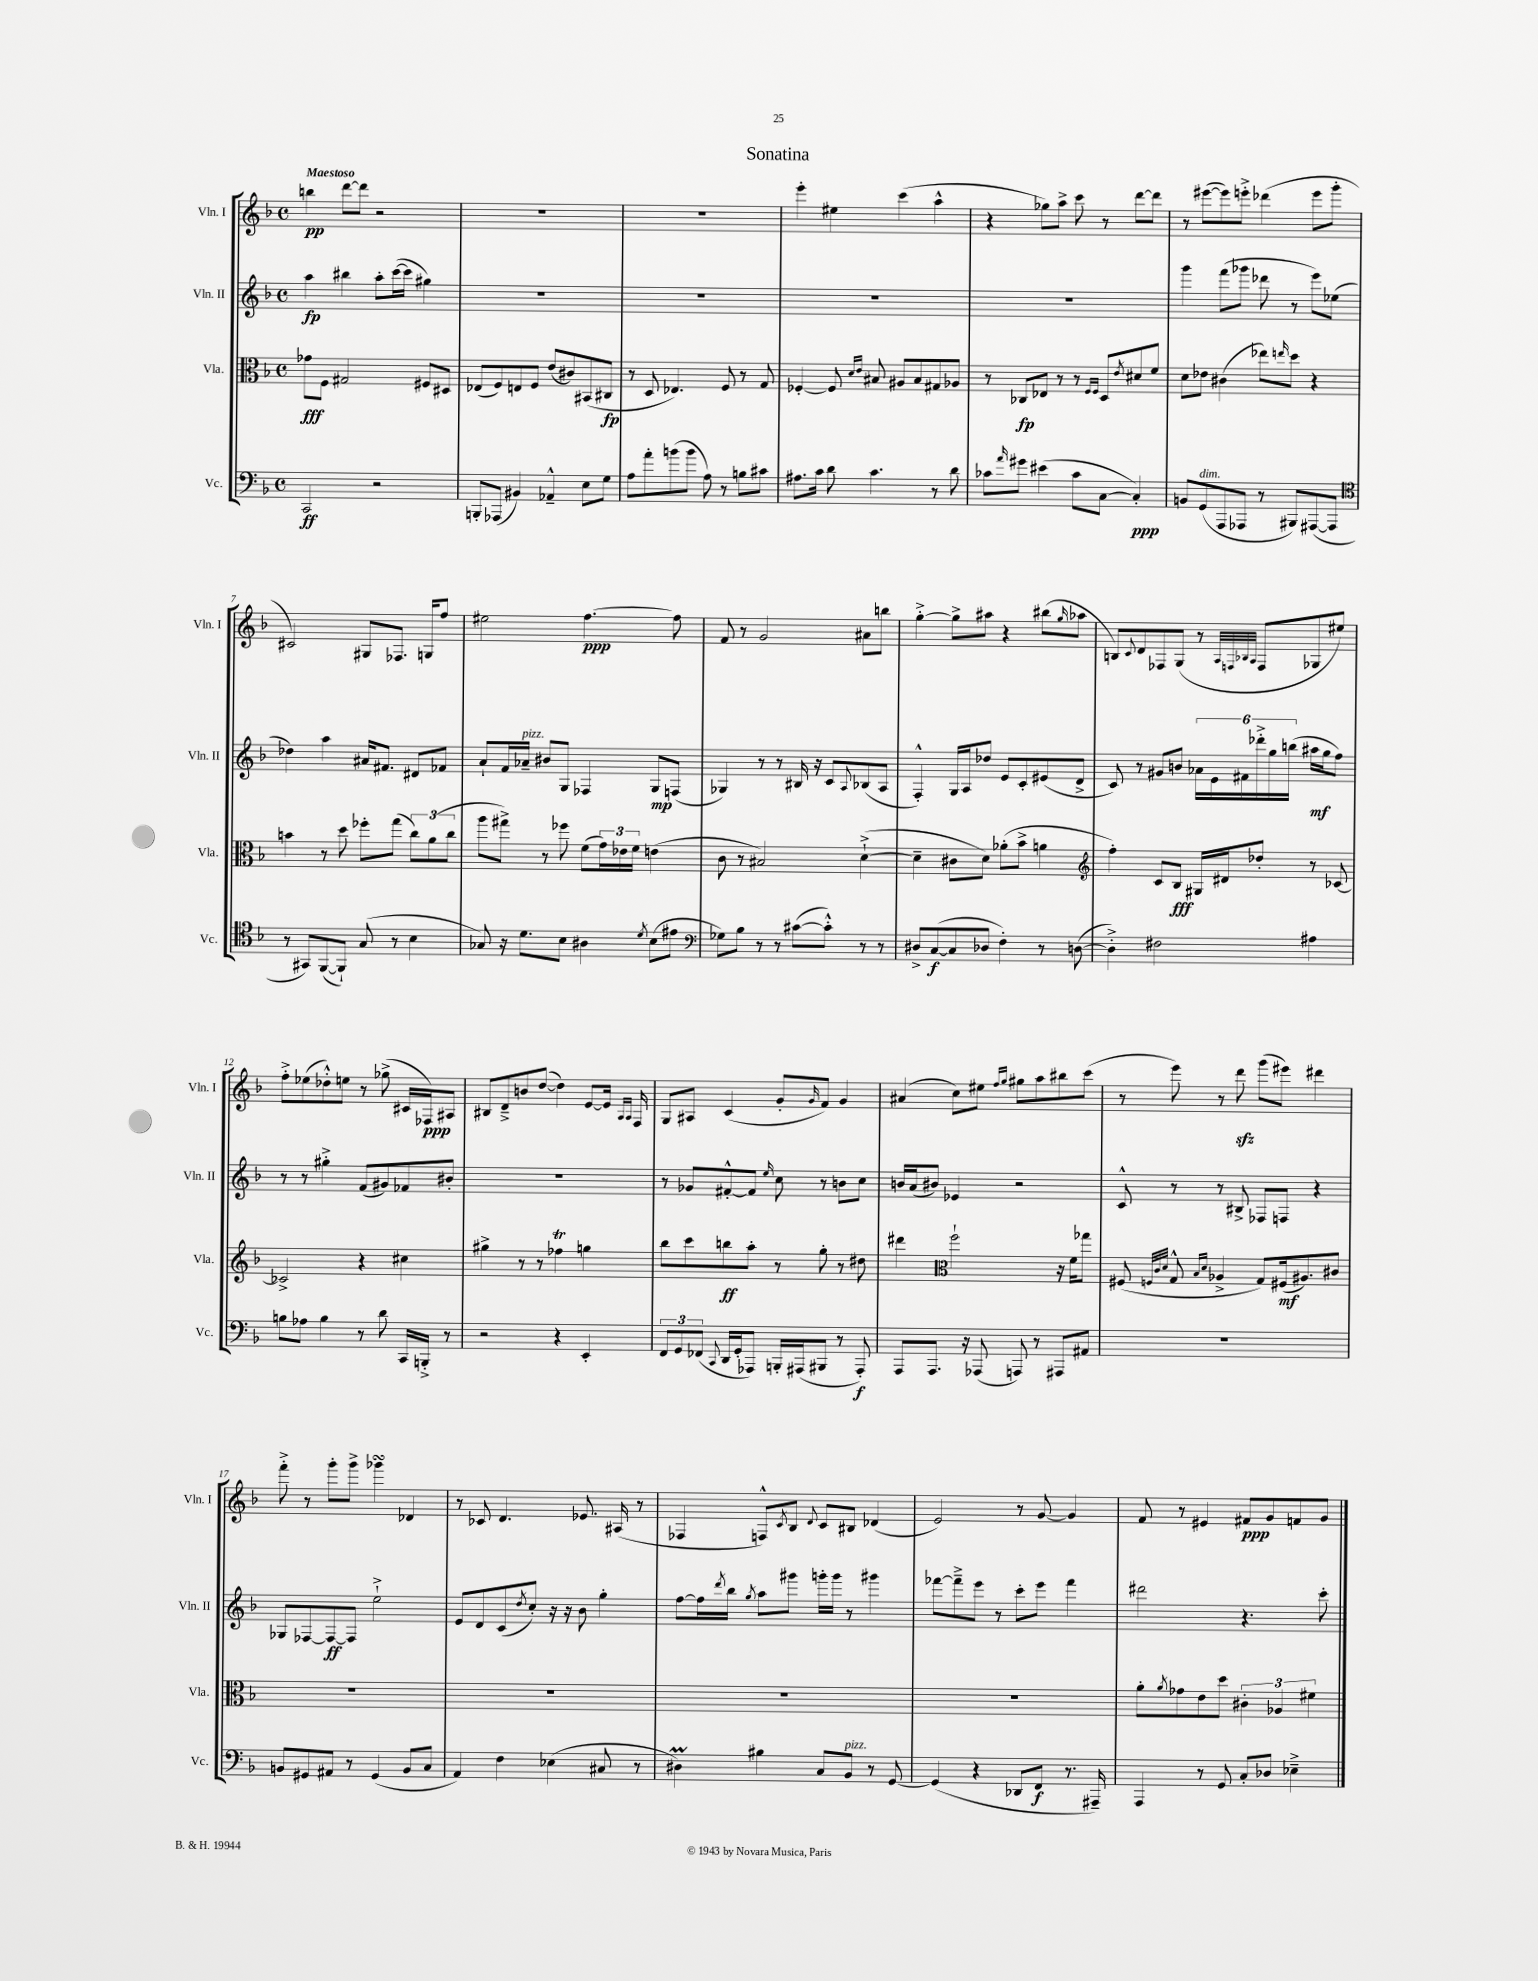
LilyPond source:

\header { title = "Sonatina" }
<<
\new StaffGroup <<
\new Staff = "s0" \with { instrumentName = "Vln. I" shortInstrumentName = "Vln. I" } {
    \clef treble \key f \major \defaultTimeSignature \time 4/4 \tempo "Maestoso"
    b''4\pp d'''8~ d'''8 r2 |
    R1 |
    R1 |
    e'''4-. eis''4 c'''4( a''4-^ |
    r4 ges''8) a''8-> c'''8 r8 d'''8~ d'''8 |
    r8 eis'''8~( eis'''8) e'''8-.-> des'''4( e'''8 g'''8-. |
    cis'2) gis8 fes8. g16 f''8 |
    eis''2 f''4.~\ppp f''8 |
    f'8 r8 g'2 ais'8 b''8 |
    g''4~-.-> g''8-> ais''8 r4 bis''8( \grace { g''16 } aes''8 |
    b8) \appoggiatura { c'8 } d'8 fes8 g8( r8 \grace { a32 f32 bes32 a32 } f8 ges8 eis''8) |
    f''8-.-> ees''8( des''8-.-^) e''8 r8 ges''8->( cis'16 fes16\ppp) ais8 |
    bis8 d'8---> b'8 d''8~( d''4) e'8~ e'16 \grace { a16 a16 } f16 |
    g8 ais8 c'4( g'8-. \grace { g'16 } f'8) g'4 |
    ais'4( c''8) eis''8 \grace { f''16 g''16 } gis''8 a''8 bis''8 c'''8( |
    r8 e'''8) r8 d'''8\sfz g'''8( eis'''8) dis'''4 |
    f'''8-.-> r8 g'''8-. g'''8-> ges'''4\turn des'4 |
    r8 ces'8 d'4. ees'8. ais16( r8 |
    fes4 f8-^) \acciaccatura { c'8 } bes8 \appoggiatura { d'8 } c'8 bis8 des'4( |
    e'2) r8 g'8~ g'4 |
    f'8 r8 eis'4 fis'8\ppp g'8 f'8 g'8 \bar "|." |
}
\new Staff = "s1" \with { instrumentName = "Vln. II" shortInstrumentName = "Vln. II" } {
    \clef treble \key f \major \defaultTimeSignature \time 4/4
    a''4\fp bis''4 a''8-. c'''16~( c'''16 gis''4) |
    R1 |
    R1 |
    R1 |
    R1 |
    g'''4 f'''8( ges'''8 des'''8 r8 e'''8) ees''8( |
    des''4) a''4 ais'16 fis'8. dis'8 fes'8 |
    a'8-! f'16 aes'16--^\markup { \italic "pizz." } bis'8 g8 fes4 g8\mp f8( |
    ges4) r8 r8 bis16 r16 c'8 \appoggiatura { a8 } bes8( a8 |
    f4-.-^) g16 a16 des''8 e'8 c'8-. eis'8( d'8-> |
    c'8) r8 gis'8 b'8 \tuplet 6/4 { aes'16 e'16 fis'16 des'''16-.-> g''16 b''16( } ais''16\mf g''16 f''8) |
    r8 r8 gis''4-.-> f'8( gis'8) fes'8 bis'8-. |
    R1 |
    r8 ges'8 fis'8~-.-^ fis'8 \grace { e''16 } c''8 r8 b'8 c''8 |
    b'16 a'16( bis'8) ees'4 r2 |
    c'8-^ r8 r8 bis8-> fes8 f8 r4 |
    ges8 fes8~ fes8~\ff fes8 e''2-!-> |
    e'8 d'8 c'8( \acciaccatura { d''8 } c''8-.) r16 r16 bes'8 g''4-. |
    f''8~ f''16 \acciaccatura { d'''8 } bes''16 \acciaccatura { g''8 } a''8 gis'''8 g'''16-. g'''16 r8 gis'''4 |
    fes'''8~ fes'''8---> e'''8 r8 c'''8-. e'''8 fes'''4 |
    dis'''2 r4. c'''8-. \bar "|." |
}
\new Staff = "s2" \with { instrumentName = "Vla." shortInstrumentName = "Vla." } {
    \clef alto \key f \major \defaultTimeSignature \time 4/4
    ges'8\fff f8 gis2 fis8 dis8 |
    ees8( f8) e8 f8 e'8( cis'8) bis,8( cis8\fp |
    r8 d8 ees4.) f8 r8 g8 |
    fes4~-. fes8 \grace { d'16 e'16 } bis8 ais8 bis8 gis8 aes8 |
    r8 ces8\fp ees8 r8 r8 \grace { f16 f16 } d8 \acciaccatura { e'8 } dis'8 f'8 |
    d'8 ees'8 cis'4( ees''8) \grace { e''16 } d''8 r4 |
    b'4 r8 d''8 fes''8-. g''8( \tuplet 3/2 { c''8) a'8( c''8 } |
    a''8 gis''8->) r8 fes''8 f'8( \tuplet 3/2 { g'16) ees'16 f'16 } e'4( |
    c'8 r8 bis2) d'4~-!->( |
    d'4-- cis'8 d'8) aes'8-.( bes'8-> a'4 |
    \clef treble f''4-.) c'8 bes8\fff gis16 dis'16 des''8-. r8 ces'8~ |
    ces'2-> r4 cis''4 |
    gis''4-> r8 r8 fes''4\trill g''4 |
    bes''8 c'''8 b''8\ff a''8-. r8 g''8-. r8 dis''8 |
    dis'''4 \clef alto f''2-! r16 f'16 ges''8 |
    fis8( \grace { f32 c'32 d'32 } g8-^ \grace { bes16 d'16 } aes4-> g8) fis16\mf( ais8.) cis'8 |
    R1 |
    R1 |
    R1 |
    R1 |
    a'8-. \acciaccatura { a'8 } ges'8 e'8 d''8 \tuplet 3/2 { cis'4-. aes4 fis'4 } \bar "|." |
}
\new Staff = "s3" \with { instrumentName = "Vc." shortInstrumentName = "Vc." } {
    \clef bass \key f \major \defaultTimeSignature \time 4/4
    c,2\ff r2 |
    b,,8-. aes,,8( bis,4) aes,4---^ e8 g8 |
    a8 a'8-. b'8( b'8 a8) r8 b8 cis'8 |
    ais8. c'16 d'8 c'4. r8 d'8 |
    ces'8 \grace { a'16 } gis'8 eis'4( ces'8 c8~ c4-.\ppp) |
    b,8 g,8^\markup { \italic "dim." }( a,,8 aes,,8 r8 bis,,8) ais,,8~( ais,,8 |
    \clef tenor r8 gis,8) f,8~( f,8-!) g8( r8 bes4 |
    ges8) r16 d'8. bes8 ais4 \acciaccatura { d'8 } bes8( eis'8 |
    \clef bass ges8) bes8 r8 r8 cis'8~( cis'8-.-^) r8 r8 |
    dis8-> c8~\f( c8 des8 f4-.) r8 d8~( |
    d4-.->) fis2 ais4 |
    b8 aes8 b4 r8 d'8 c,16 b,,16-.-> r8 |
    r2 r4 e,4-. |
    \tuplet 3/2 { f,8 g,8 fes,8( } \appoggiatura { c,8 } d,16 g,16-. aes,,8) b,,16-. ais,,16( bis,,8 r8 ais,,8-.\f) |
    a,,8 a,,8. r16 aes,,8( a,,8) r8 ais,,8 ais,8 |
    R1 |
    b,8 gis,8 ais,8 r8 gis,4( b,8 c8 |
    a,4) f4 ees4( cis8 r8 |
    dis4\prall) bis4 c8 bes,8^\markup { \italic "pizz." } r8 g,8~ |
    g,4( r4 des,8 f,8\f r8. ais,,16--) |
    a,,4 r8 g,8 c8-. des8 ees4---> \bar "|." |
}
>>
>>
